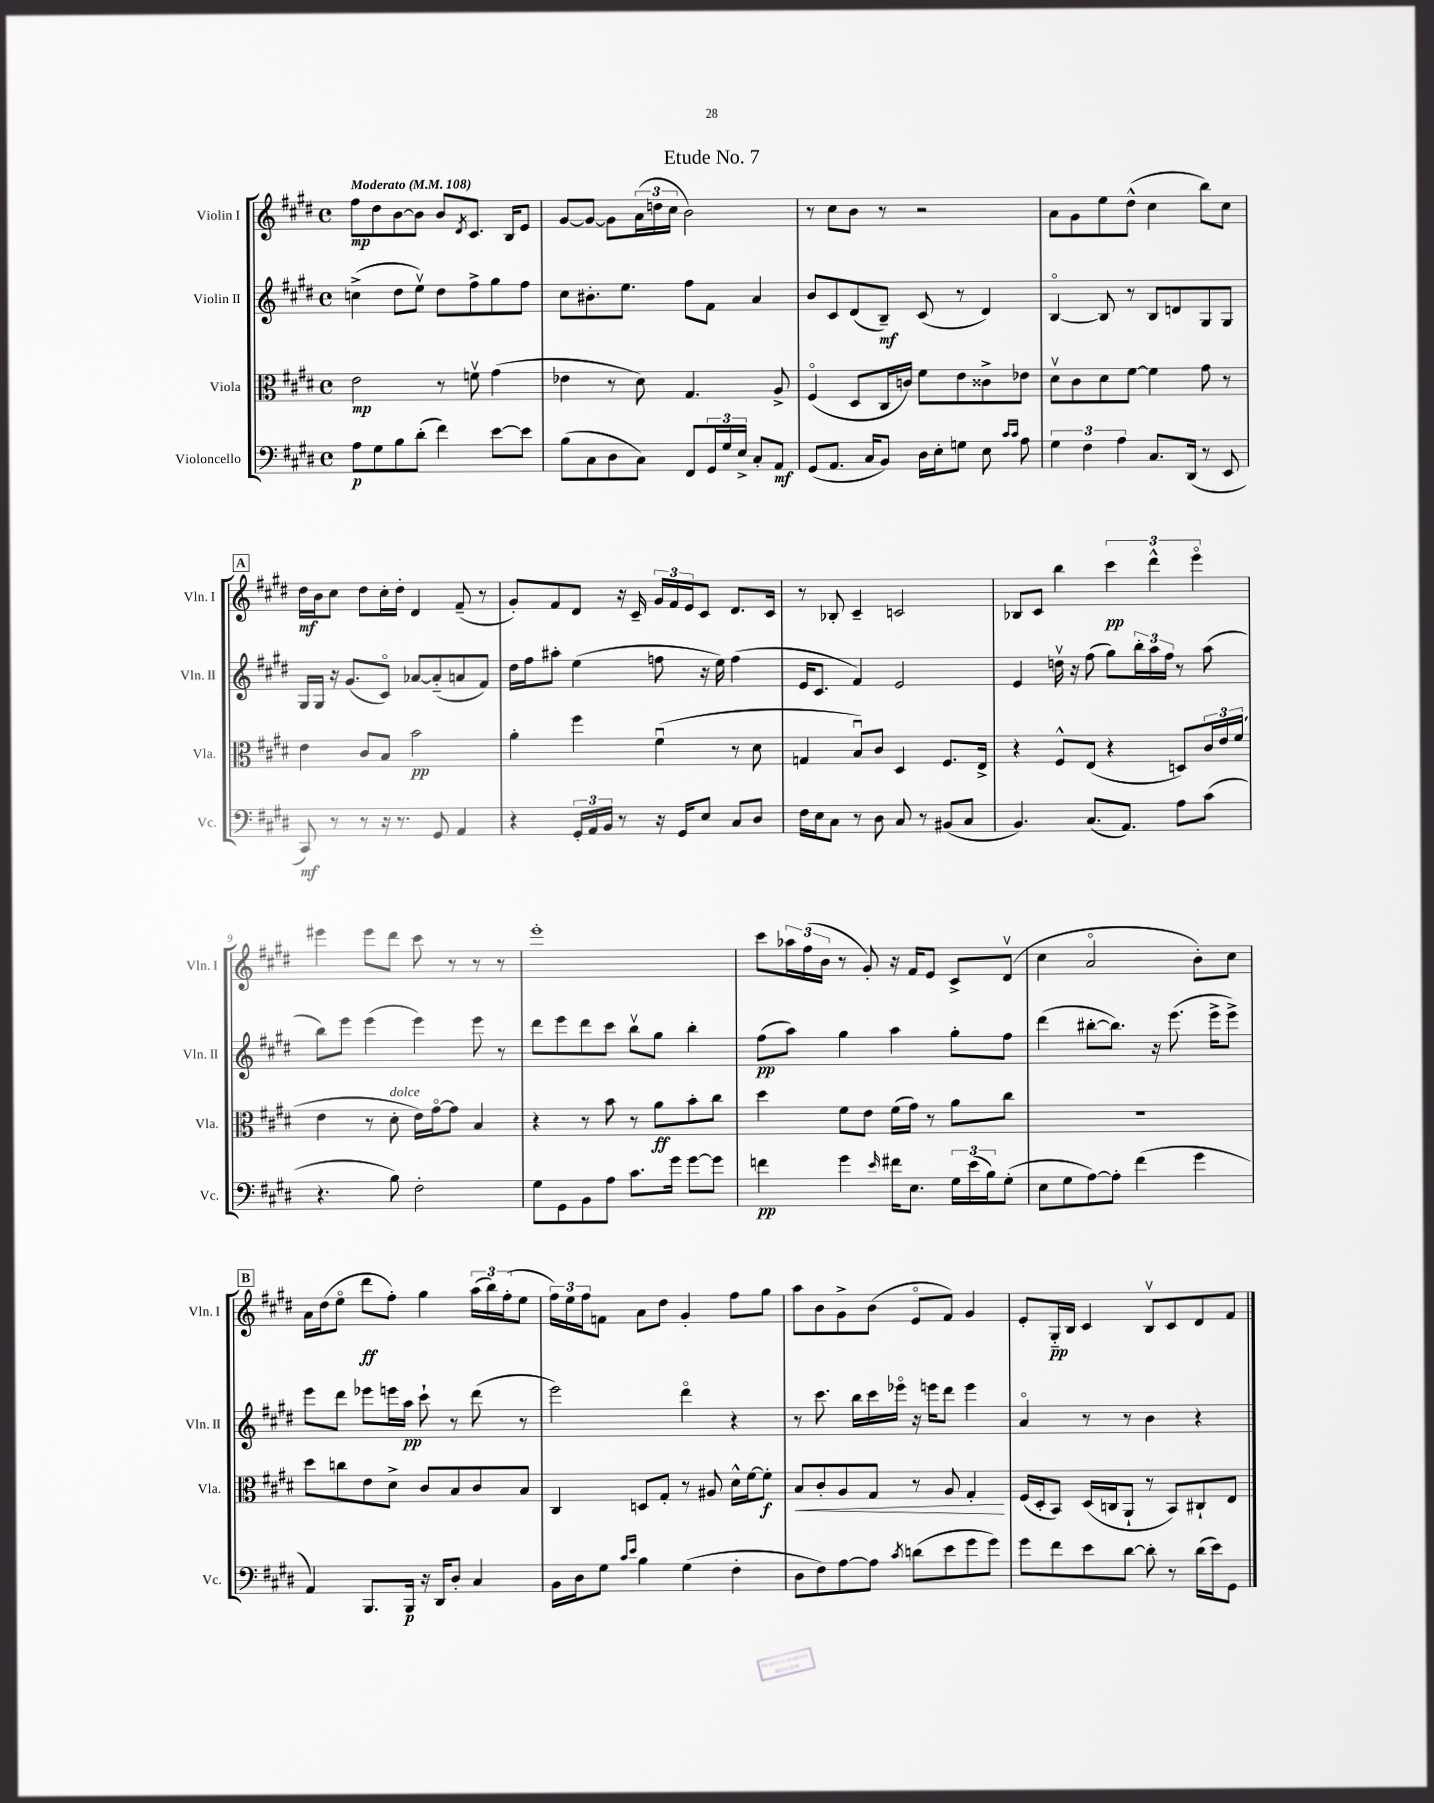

**kern	**dynam	**kern	**dynam	**kern	**dynam	**kern	**dynam
*part4	*part4	*part3	*part3	*part2	*part2	*part1	*part1
*staff4	*staff4	*staff3	*staff3	*staff2	*staff2	*staff1	*staff1
*I"Violoncello	*	*I"Viola	*	*I"Violin II	*	*I"Violin I	*
*I'Vc.	*	*I'Vla.	*	*I'Vln. II	*	*I'Vln. I	*
*clefF4	*	*clefC3	*	*clefG2	*	*clefG2	*
*k[f#c#g#d#]	*	*k[f#c#g#d#]	*	*k[f#c#g#d#]	*	*k[f#c#g#d#]	*
*M4/4	*	*M4/4	*	*M4/4	*	*M4/4	*
*met(c)	*	*met(c)	*	*met(c)	*	*met(c)	*
*MM108	*	*MM108	*	*MM108	*	*MM108	*
=1	=1	=1	=1	=1	=1	=1	=1
!	!	!	!	!	!	!LO:TX:a:B:t=Moderato	!
8A\L	p	2e\	mp	(4ccn^\	.	8ff#\L	mp
8G#\	.	.	.	.	.	8dd#\	.
8B\	.	.	.	8dd#\L	.	[8b\	.
(8d#'\J	.	.	.	8eev\J)	.	8b\J]	.
4f#\)	.	8r	.	8dd#\L	.	8b/L	.
.	.	.	.	.	.	8qd#/	.
.	.	8fnv\	.	8ff#^\	.	8.c#/J	.
[8e\L	.	(4g#\	.	8gg#\	.	.	.
.	.	.	.	.	.	16B/KL	.
8e\J]	.	.	.	8ff#\J	.	8e/J	.
=2	=2	=2	=2	=2	=2	=2	=2
(8B\L	.	4e-X\	.	8cc#\L	.	[8g#/L	.
8C#\	.	.	.	8.b#X'\	.	8g#/J_	.
8D#\	.	8r	.	.	.	8g#\L]	.
.	.	.	.	8.ee\J	.	.	.
8C#\J)	.	8d#\)	.	.	.	(24a\L	.
.	.	.	.	.	.	24ddn\	.
.	.	.	.	.	.	24cc#\JJ	.
8FF#/L	.	4.G#/	.	8ff#\L	.	2b\)	.
24GG#/L	.	.	.	8f#\J	.	.	.
24G#/	.	.	.	.	.	.	.
24E^/JJ	.	.	.	.	.	.	.
8C#'/L	.	.	.	4a/	.	.	.
8AA/J	mf	8A^/	.	.	.	.	.
=3	=3	=3	=3	=3	=3	=3	=3
(8GG#/L	.	(4F#/	.	8b/L	.	8r	.
8.AA/J	.	.	.	8c#/	.	8cc#\L	.
.	.	8D#/L	.	(8d#/	.	8b\J	.
16C#/KL	.	.	.	.	.	.	.
8BB/J)	.	16C#/L	.	8B~/J)	mf	8r	.
.	.	16cn/JJ)	.	.	.	.	.
16D#\LL	.	8f#\L	.	(8c#/	.	2r	.
16E'\J	.	.	.	.	.	.	.
8Gn\J	.	8e\	.	8r	.	.	.
8E\	.	8c##X^\	.	4d#/)	.	.	.
16qqc#/LL	.	.	.	.	.	.	.
16qqc#/JJ	.	.	.	.	.	.	.
8A\	.	8e-X\J	.	.	.	.	.
=4	=4	=4	=4	=4	=4	=4	=4
6G#\	.	8d#v\L	.	[4B/	.	8a\L	.
.	.	8c#\	.	.	.	8g#\	.
6F#\	.	.	.	.	.	.	.
.	.	8d#\	.	8B/]	.	8ee\	.
6A\	.	.	.	.	.	.	.
.	.	[8f#\J	.	8r	.	(8dd#^^\J	.
8.C#/L	.	4f#\]	.	8B/L	.	4cc#\	.
.	.	.	.	8dn/	.	.	.
(16DD#/Jk	.	.	.	.	.	.	.
8r	.	8g#\	.	8G#/	.	8bb\L)	.
8EE/	.	8r	.	8G#/J	.	8cc#\J	.
!!LO:LB:g=z
!!LO:REH:place=s1:t=A
=5	=5	=5	=5	=5	=5	=5	=5
8CC#/)	mf	4e\	.	16G#/LL	.	16dd#\LL	mf
.	.	.	.	16G#/JJ	.	16b\J	.
8r	.	.	.	16r	.	8cc#\J	.
.	.	.	.	(8.g#/L	.	.	.
8r	.	8c#/L	.	.	.	8dd#\L	.
16r	.	8B/J	.	8c#/J)	.	16cc#'\L	.
8.r	.	.	.	.	.	16dd#'\JJ	.
.	.	2b\	pp	[8a-X/L	.	4d#/	.
8GG#/	.	.	.	(8a-/]	.	.	.
4AA/	.	.	.	8an/	.	(8f#~/	.
.	.	.	.	8f#/J)	.	8r	.
=6	=6	=6	=6	=6	=6	=6	=6
4r	.	4a'\	.	16dd#\LL	.	8g#'/L)	.
.	.	.	.	16ff#\J	.	.	.
.	.	.	.	8aa#X'\J	.	8f#/	.
24GG#'/LL	.	4ff#\	.	(4ee\	.	8d#/J	.
24AA/	.	.	.	.	.	.	.
24BB/JJ	.	.	.	.	.	.	.
8r	.	.	.	.	.	16r	.
.	.	.	.	.	.	16c#~/	.
16r	.	(4f#u\	.	8ffn\	.	24g#/LL	.
.	.	.	.	.	.	24f#/	.
16GG#/KL	.	.	.	.	.	.	.
.	.	.	.	.	.	24e/J	.
8E/J	.	.	.	16r	.	8c#/J	.
.	.	.	.	16ee\)	.	.	.
8C#/L	.	8r	.	(4ff\	.	8.d#/L	.
8D#/J	.	8d#\	.	.	.	.	.
.	.	.	.	.	.	16c#/Jk	.
=7	=7	=7	=7	=7	=7	=7	=7
16F#\LL	.	4Gn/	.	16e/KL	.	8r	.
16E\J	.	.	.	8.c#/J	.	.	.
8C#\J	.	.	.	.	.	8B-X'/	.
8r	.	8Bu/L)	.	4f#/)	.	4c#~/	.
8D#\	.	8c#/J	.	.	.	.	.
8C#/	.	4D#/	.	2e/	.	2cn/	.
8r	.	.	.	.	.	.	.
(8BB#X/L	.	8.F#/L	.	.	.	.	.
8C#/J	.	.	.	.	.	.	.
.	.	16E^/Jk	.	.	.	.	.
=8	=8	=8	=8	=8	=8	=8	=8
4.BB/)	.	4r	.	4e/	.	8B-X/L	.
.	.	.	.	.	.	8c#/J	.
.	.	8F#^^/L	.	16ddnv\	.	4bb\	.
.	.	.	.	16r	.	.	.
(8.C#/L	.	(8E/J	.	(8ff#\	.	.	.
.	.	4r	.	8gg#\L)	.	6ccc#\	pp
8.AA/J)	.	.	.	.	.	.	.
.	.	.	.	24bb'\L	.	.	.
.	.	.	.	24aa\	.	6ddd#^^\	.
.	.	.	.	24ff#\JJ	.	.	.
8A\L	.	8Dn/L)	.	8r	.	.	.
.	.	.	.	.	.	6eee\	.
(8c#\J	.	24c#/L	.	(8aa\	.	.	.
.	.	24e/	.	.	.	.	.
.	.	(24f#/JJ	.	.	.	.	.
!!LO:LB:g=z
=9	=9	=9	=9	=9	=9	=9	=9
4.r	.	4e\	.	8bb\L)	.	4eee#X\	.
.	.	.	.	8eee\J	.	.	.
.	.	8r	.	(4eee\	.	8eee#\L	.
!	!	!LO:TX:a:i:t=dolce	!	!	!	!	!
8B\)	.	8d#'\	.	.	.	8ddd#\J	.
2F#'\	.	16e\LL)	.	4eee\)	.	8ccc#\	.
.	.	[16g#\J	.	.	.	.	.
.	.	8g#\J]	.	.	.	8r	.
.	.	4B/	.	8eee\	.	8r	.
.	.	.	.	8r	.	8r	.
=10	=10	=10	=10	=10	=10	=10	=10
8G#\L	.	4r	.	8ddd#\L	.	1eee'	.
8GG#\	.	.	.	8eee\	.	.	.
8BB\	.	8r	.	8ddd#\	.	.	.
8A\J	.	8b\	.	8ccc#\J	.	.	.
8.c#\L	.	8r	.	8bbv\L	.	.	.
.	.	8a\L	ff	8gg#\J	.	.	.
16g#\Jk	.	.	.	.	.	.	.
[8g#\L	.	8b'\	.	4bb'\	.	.	.
8g#\J]	.	8cc#\J	.	.	.	.	.
=11	=11	=11	=11	=11	=11	=11	=11
4fn\	pp	4dd#\	.	(8ff#\L	pp	8ccc#\L	.
.	.	.	.	8aa\J)	.	24aa-X\L	.
.	.	.	.	.	.	(24ff#\	.
.	.	.	.	.	.	24b\JJ	.
4g#\	.	8f#\L	.	4gg#\	.	8r	.
.	.	8e\J	.	.	.	8g#'/)	.
16qqe/	.	.	.	.	.	.	.
16f#X\KL	.	(16f#\LL	.	4aa\	.	16r	.
8.E\J	.	16g#\JJ)	.	.	.	16f#/KL	.
.	.	8r	.	.	.	8e/J	.
24G#\LL	.	8a\L	.	8gg#'\L	.	8c#^/L	.
(24e\	.	.	.	.	.	.	.
24B\J)	.	.	.	.	.	.	.
(8G#'\J	.	8cc#\J	.	8ff#\J	.	(8d#v/J	.
=12	=12	=12	=12	=12	=12	=12	=12
8E\L	.	1r	.	(4ddd#\	.	4cc#\	.
8G#\	.	.	.	.	.	.	.
[8A\)	.	.	.	[8bb#X'\L	.	2a/	.
8A'\J]	.	.	.	8.bb#\J])	.	.	.
(4f#\	.	.	.	.	.	.	.
.	.	.	.	16r	.	.	.
.	.	.	.	(8.eee\	.	.	.
4g#\	.	.	.	.	.	8b'\L)	.
.	.	.	.	16eee^\KL	.	.	.
.	.	.	.	8eee^\J)	.	8cc#\J	.
!!LO:LB:g=z
!!LO:REH:place=s1:t=B
=13	=13	=13	=13	=13	=13	=13	=13
4AA/)	.	8dd#\L	.	8eee\L	.	16a\LL	.
.	.	.	.	.	.	(16dd#\J	.
.	.	8ccn\	.	8ddd#\J	.	8ee\J	.
8.BBB/L	.	8e\	.	8eee-X\L	.	8ddd#\L	ff
.	.	8d#^\J	.	16eeen\L	.	8ff#'\J)	.
16BBB/Jk	p	.	.	16aa\JJ	pp	.	.
16r	.	8c#/L	.	8ccc#`\	.	4gg#\	.
16DD#/KL	.	.	.	.	.	.	.
8D#'/J	.	8B/	.	8r	.	.	.
4C#/	.	8c#/	.	(8ddd#\	.	(24aa\LL	.
.	.	.	.	.	.	24bb\)	.
.	.	.	.	.	.	(24ff#'\J	.
.	.	8B/J	.	8r	.	8ee\J	.
=14	=14	=14	=14	=14	=14	=14	=14
16BB\LL	.	4C#/	.	2eee\)	.	24ff#\LL)	.
.	.	.	.	.	.	24ee\	.
16D#\J	.	.	.	.	.	.	.
.	.	.	.	.	.	24ff#\J	.
8G#\J	.	.	.	.	.	8fn\J	.
16qqc#/LL	.	.	.	.	.	.	.
16qqe/JJ	.	.	.	.	.	.	.
4B\	.	8Dn/L	.	.	.	8a\L	.
.	.	8G#'/J	.	.	.	8dd#\J	.
(4G#\	.	8r	.	4ddd#\	.	4g#'/	.
.	.	8A#X/	.	.	.	.	.
4F#'\	.	16d#^^\LL	.	4r	.	8ff#\L	.
.	.	[16f#\J	.	.	.	.	.
.	.	8f#'\J]	f	.	.	8gg#\J	.
=15	=15	=15	=15	=15	=15	=15	=15
!	!	!	!LO:HP:b	!	!	!	!
8D#\L	.	8B/L	<	8r	.	8aa\L	.
8F#\)	.	8c#'/	.	8.ccc#\	.	8b\	.
[8A\	.	8A/	.	.	.	8g#^\	.
.	.	.	.	16bb\LL	.	.	.
8A\J]	.	8G#/J	.	16ccc#\	.	(8b\J	.
.	.	.	.	16eee-X\JJ	.	.	.
8qc#/	.	.	.	.	.	.	.
(8dn\L	.	8r	.	16r	.	8e/L	.
.	.	.	.	16eeen\KL	.	.	.
8e\	.	8A/	.	8ddd#\J	.	8f#/J)	.
8g#\	.	4G#'/	.	4eee\	.	4g#/	.
8g#\J)	.	.	.	.	.	.	.
.	.	.	[	.	.	.	.
=16	=16	=16	=16	=16	=16	=16	=16
8g#\L	.	(16F#/LL	.	4a/	.	8e'/L	.
.	.	16D#'/J	.	.	.	.	.
8f#\	.	8BB/J)	.	.	.	16G#/L	pp
.	.	.	.	.	.	16B/JJ	.
8e\	.	(16D#/LL	.	8r	.	4c#/	.
.	.	16Cn/J	.	.	.	.	.
[8d#\J	.	8AA`/J	.	8r	.	.	.
8d#'\]	.	8r	.	4b\	.	8Bv/L	.
8r	.	8BB/L)	.	.	.	8c#/	.
(16d#\LL	.	8C#X`/	.	4r	.	8d#/	.
16e\J)	.	.	.	.	.	.	.
8GG#\J	.	8E/J	.	.	.	8f#/J	.
==	==	==	==	==	==	==	==
*-	*-	*-	*-	*-	*-	*-	*-
